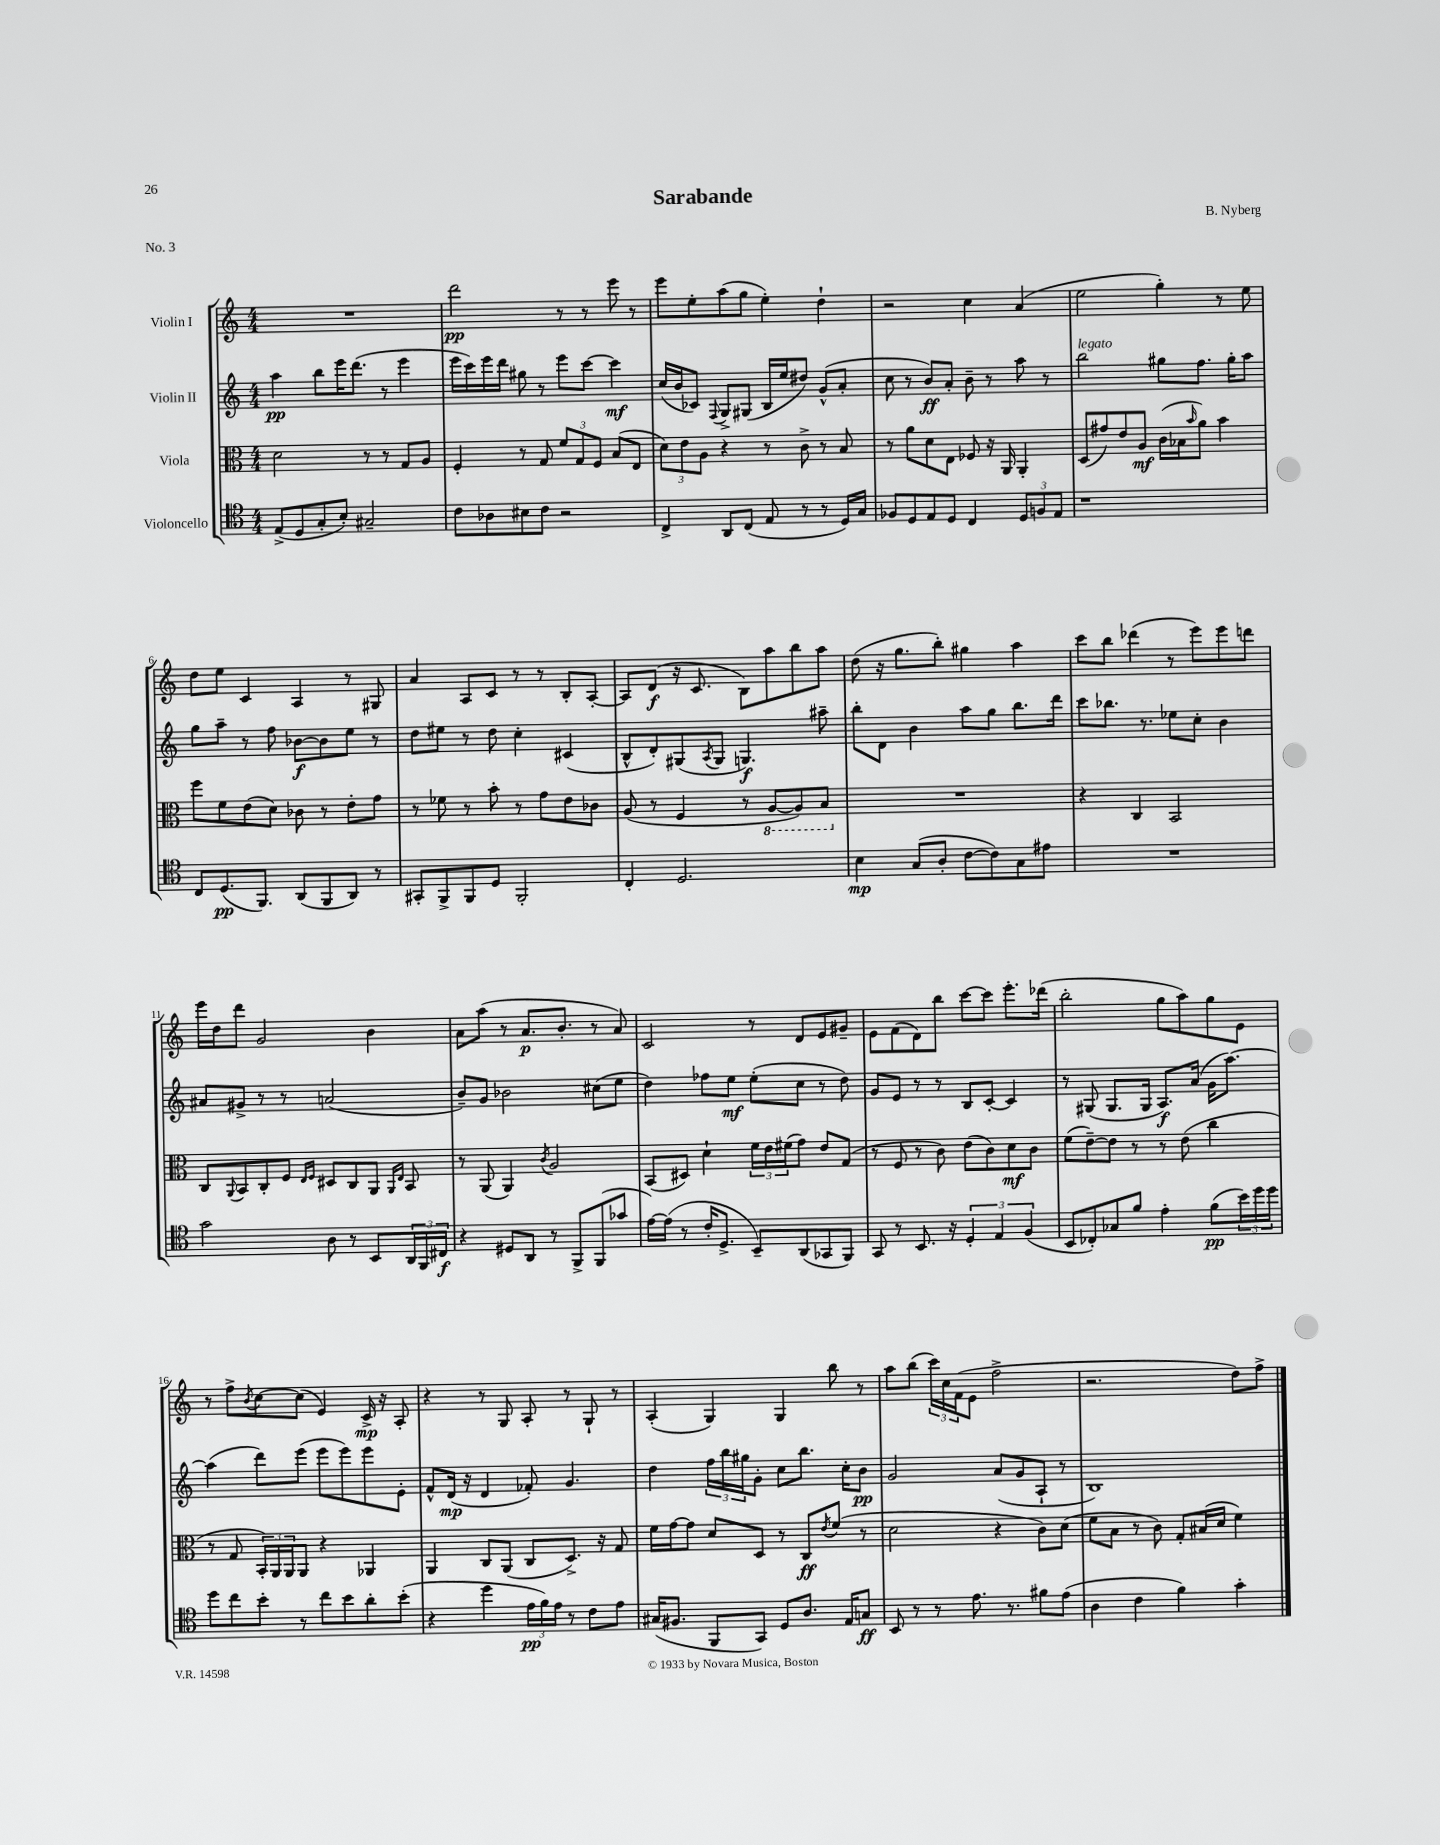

**kern	**kern	**kern	**kern
*staff4	*staff3	*staff2	*staff1
*clefC4	*clefC3	*clefG2	*clefG2
*k[]	*k[]	*k[]	*k[]
*M4/4	*M4/4	*M4/4	*M4/4
(8E^	2d	4aa	1r
8D	.	.	.
8G'	.	8bb	.
8B')	.	16eee	.
.	.	(8.ddd	.
2G#~	8r	.	.
.	8r	8r	.
.	8G	4eee	.
.	8A	.	.
=	=	=	=
8c	4F'	16eee	2ddd
.	.	16ccc)	.
8A-	.	16eee	.
.	.	16ddd	.
8B#	8r	8gg#	.
8c	8G	8r	.
2r	12f	8eee	8r
.	12G	.	.
.	.	[8ccc	8r
.	12F	.	.
.	(8B	4ccc]	8eee
.	8E	.	8r
=	=	=	=
4C^	12d)	(16cc	8eee
.	.	16b	.
.	12e	.	.
.	.	8c-)	8ee'
.	12A	.	.
.	.	8qqF	.
8AA	4r	8G^	(8aa
(8C	.	(8G#	8gg
8E	8r	16B	4ee')
.	.	16ee	.
8r	8c^	8dd#)	.
8r	8r	(8g^^	4dd`
16D)	8B	8a'	.
16G	.	.	.
=	=	=	=
8F-	8r	8cc	2r
8D	8a	8r	.
8E	8d	8b)	.
8D	8E	8a'	.
4C	8F-	8b~	4cc
.	16r	8r	.
.	16AA	.	.
12D	4AA'	8aa	(4a
12F	.	.	.
.	.	8r	.
12E	.	.	.
=	=	=	=
1r	(8D	2bb	2ee
.	8g#)	.	.
.	8e	.	.
.	8A	.	.
.	(16c	8gg#	4gg')
.	16B-	.	.
.	16qqb	.	.
.	8a)	8.ff	.
.	4b	.	8r
.	.	16gg#'	.
.	.	8aa	8ee
=	=	=	=
8C	8ff	8gg	8dd
(8.D	8f	8aa~	8ee
.	(8e	8r	4c
8.FF)	.	.	.
.	8d)	8ff	.
(8AA	8c-	[8b-	4A
8FF	8r	8b-]	.
8AA)	8e'	8ee	8r
8r	8g	8r	8G#
=	=	=	=
8GG#'	8r	8dd	4a
8FF^	8f-	8ee#	.
8FF	8r	8r	8A
8D	8b'	8dd	8c
2FF'	8r	4cc'	8r
.	8g	.	8r
.	8e	(4c#	8B'
.	8c-	.	[8A'
=	=	=	=
4C'	(8A	8B^^	8A]
.	8r	8d')	(8d
2.D	4F	(8G#	16r
.	.	.	8.c
.	.	8qA	.
.	.	8G#	.
.	8r	4.G)	8B)
.	[8AA	.	8aa
.	8AA])	.	8bb
.	8BB	8aa#~	8aa
=	=	=	=
4B	1r	8bb'	(8dd
.	.	8d	16r
.	.	.	8.gg
(8G	.	4b	.
8A'	.	.	8bb')
[8c	.	8aa	4gg#
8c])	.	8gg	.
8G	.	8.bb	4aa
8e#	.	.	.
.	.	16ddd	.
=	=	=	=
1r	4r	8ccc	8ccc
.	.	8.bb-	8bb
.	4C	.	(4ddd-
.	.	8.r	.
.	2BB	8ee-	8r
.	.	8cc'	8eee)
.	.	4b	8eee
.	.	.	8ddd
=	=	=	=
2g	8C	8a#	16eee
.	.	.	16dd
.	8qqAA	.	.
.	8BB	8g#^	8ddd
.	8C'	8r	2g
.	8F	8r	.
.	16qqE	.	.
.	16qqF	.	.
8A	8D#	(2a	.
8r	8C	.	.
8BB	8AA	.	4b
.	16qqAA	.	.
.	16qqE	.	.
24AA	8BB	.	.
24FF	.	.	.
24C#	.	.	.
=	=	=	=
4r	8r	8b~)	8a
.	(8AA	8g	(8aa
8D#	4AA)	2b-	8r
8AA	.	.	8.a
.	8qc	.	.
8r	2A	.	.
.	.	.	8.b'
8FF^	.	.	.
(8FF	.	(8cc#	8r
8g-	.	8ee	8a)
=	=	=	=
[16e)	(8BB	4dd)	2c
(16e]	.	.	.
8r	8D#)	.	.
16c'	4d`	8ff-	.
8.D^	.	.	.
.	.	8ee	.
8BB~)	24f	(8ee'	8r
.	24e	.	.
.	(24f#	.	.
(8AA	8g)	8cc	8d
8GG-	8e	8r	8e
8FF)	(8G	8dd)	8g#~
=	=	=	=
8GG	8r	8g	8e
8r	8F	8e	(8f
8.BB	8r	8r	8d)
.	8c)	8r	8bb
16r	.	.	.
6D'	(8e	8B	[8ccc
.	8c)	[8c'	8ccc]
6E	.	.	.
.	8d	4c]	8.eee'
(6F	.	.	.
.	8c	.	.
.	.	.	(16ddd-
=	=	=	=
8BB	(8f	8r	2bb'
8C-')	[8e~)	(8G#	.
8G-	8e]	8.G#	.
8f	8r	.	.
.	.	16G#	.
4e'	8r	8.A)	8gg
.	(8e	.	8aa)
.	.	(16a	.
(8f	4cc	16g	8gg
.	.	[8.aa)	.
24b)	.	.	8e
24dd	.	.	.
24dd	.	.	.
=	=	=	=
8dd	8r	(4aa]	8r
8cc	8G	.	8ff^
.	.	.	8qb
8b'	24BB')	8ddd)	[8cc
.	24AA	.	.
.	24AA	.	.
8r	8AA	(8eee	(8cc]
8cc	4r	8eee	4e)
8b	.	8eee)	.
8a'	4AA-	8eee	16c^
.	.	.	16r
(8b'	.	8e'	8A'
=	=	=	=
4r	4AA	8f^^	4r
.	.	(16d	.
.	.	16r	.
4dd	8C	4d	8r
.	(8AA	.	8G
24e	8C	8f-')	8A'
24f)	.	.	.
24e	.	.	.
8r	8.D^)	4.g	8r
8c	.	.	8G`
.	16r	.	.
8e	8G	.	8r
=	=	=	=
(16G#	16f	4dd	(4A'
8.F#	[16g	.	.
.	8g]	.	.
8FF	8d	24ff	4G)
.	.	24bb	.
.	.	24gg#	.
8GG)	8D	8g'	.
8D	8r	8cc	4G
8.A	8C	8.bb	.
.	8qe	.	.
.	(8f	.	8bb
16E	.	16cc'	.
8G	8r	8b	8r
=	=	=	=
8BB	2d	2g	8aa
8r	.	.	(8bb
8r	.	.	24ccc)
.	.	.	24cc
.	.	.	(24f
8.e	.	.	8e
.	4r	(8a	2ff^
8.r	.	.	.
.	.	8g	.
8f#	8c)	8A`	.
(8e	(8d	8r	.
=	=	=	=
4A	8f	1B)	2.r
.	8B	.	.
4c	8r	.	.
.	8c)	.	.
4f)	8G'	.	.
.	(16B#	.	.
.	16d	.	.
4g'	4f)	.	8dd)
.	.	.	8ff^
==	==	==	==
*-	*-	*-	*-
